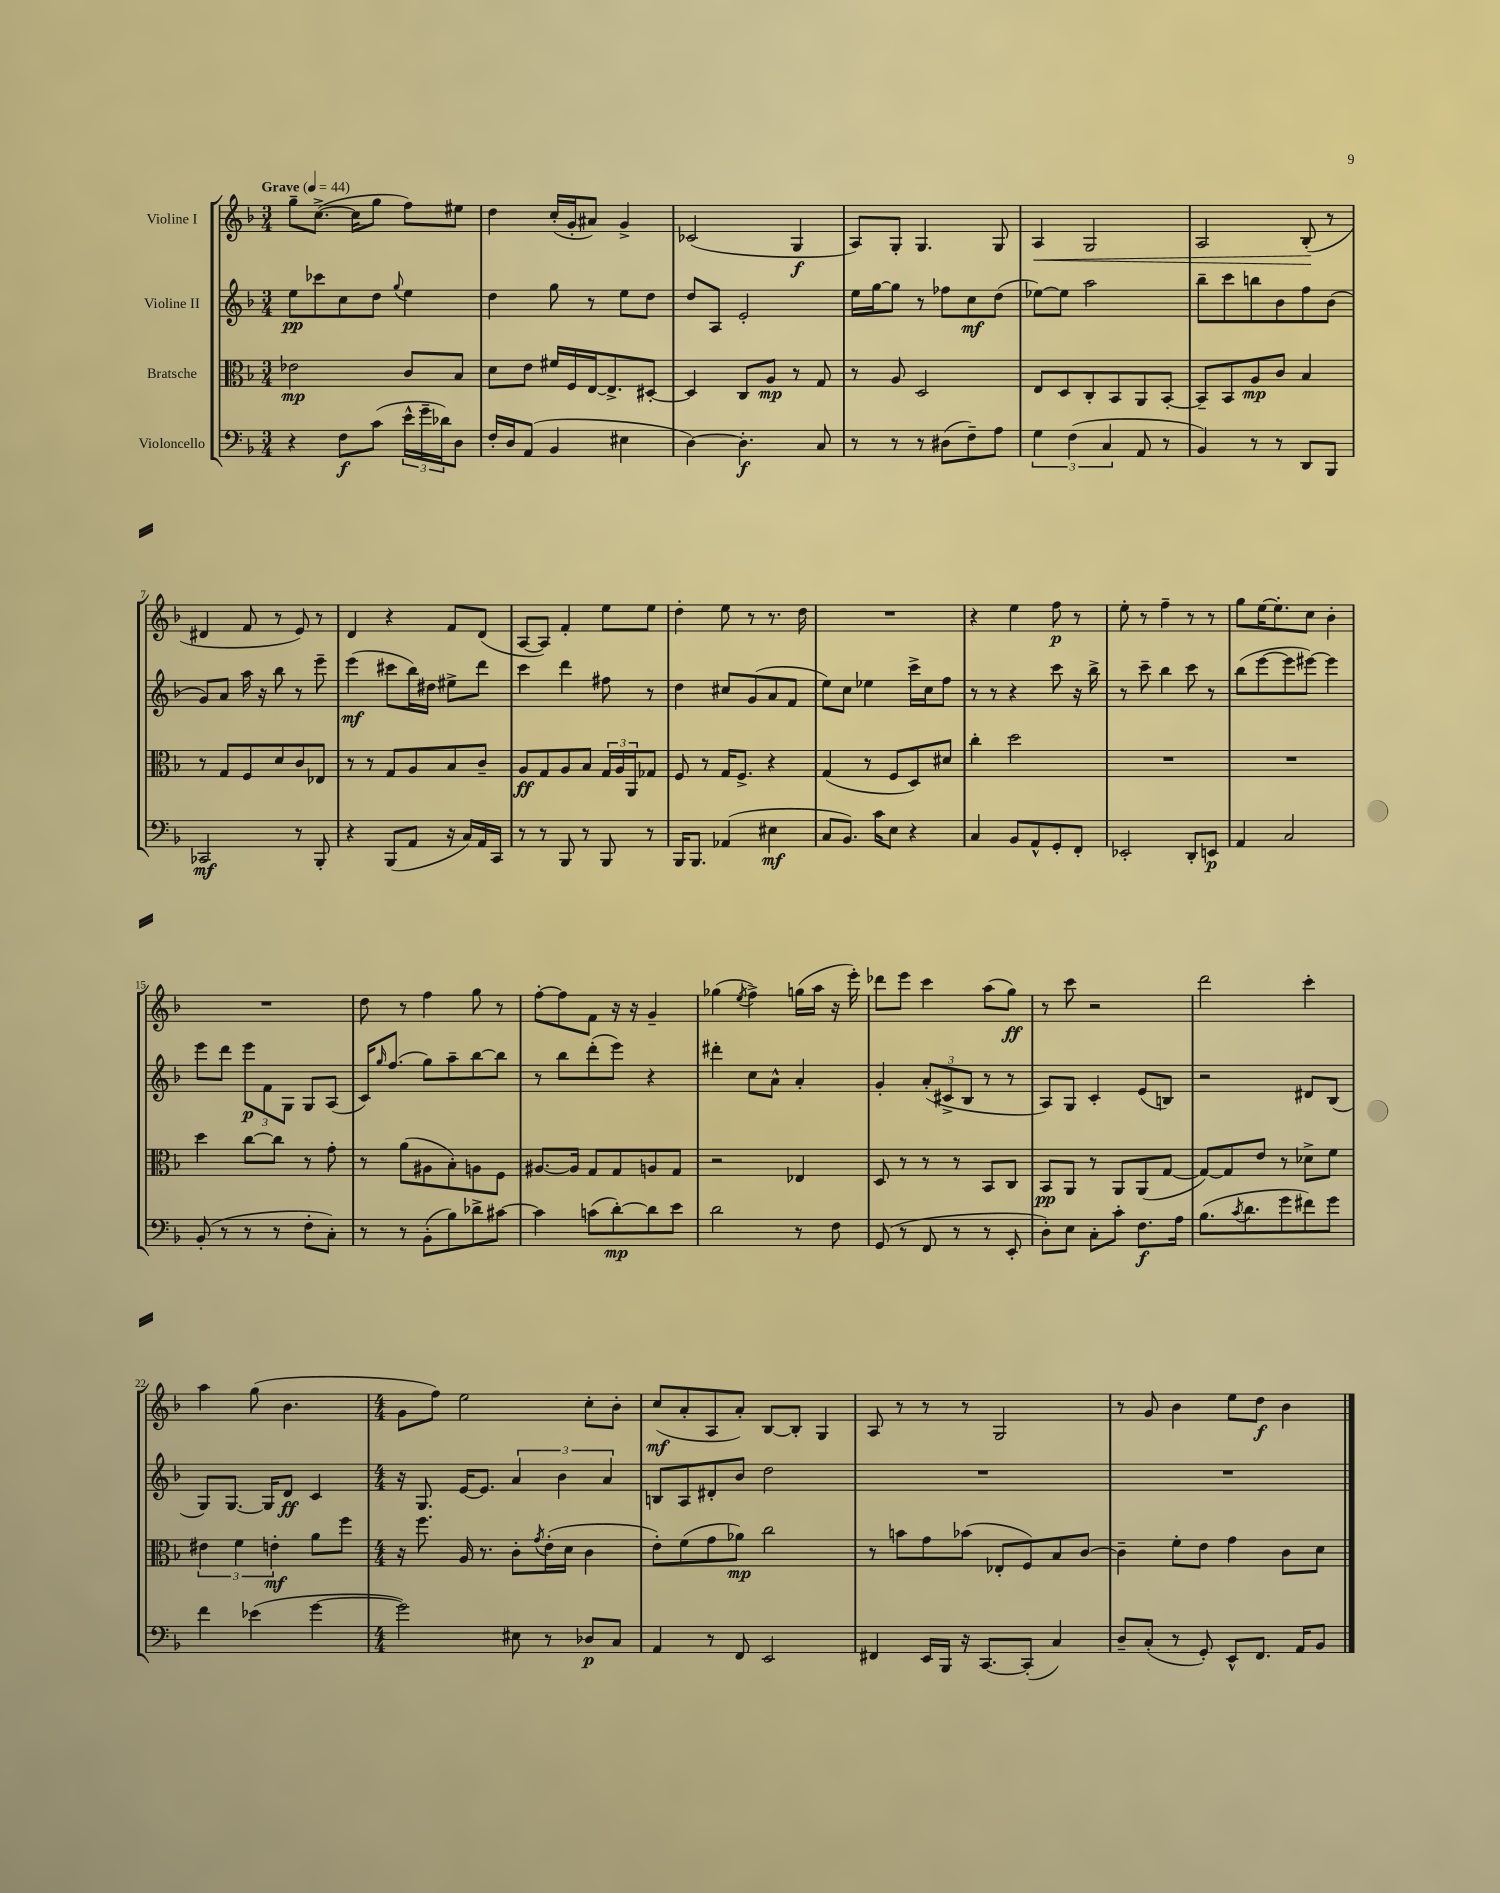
<<
\new StaffGroup <<
\new Staff = "s0" \with { instrumentName = "Violine I" } {
    \clef treble \key f \major \numericTimeSignature \time 3/4 \tempo "Grave" 4 = 44
    g''8-- c''8.~->( c''16 g''8 f''8) eis''8 |
    d''4 c''16-.( g'16-. ais'8) g'4-> |
    ces'2( g4\f |
    a8) g8-. g4. g8 |
    a4\< g2 |
    a2 bes8-.\!( r8 |
    dis'4 f'8 r8 e'8) r8 |
    d'4 r4 f'8 d'8( |
    a8~ a8) f'4-. e''8 e''8 |
    d''4-. e''8 r8 r8. d''16 |
    R2. |
    r4 e''4 f''8\p r8 |
    e''8-. r8 f''4-- r8 r8 |
    g''8 e''16~ e''8.-. c''8 bes'4-. |
    R2. |
    d''8 r8 f''4 g''8 r8 |
    f''8~-. f''8 f'8 r16 r16 g'4-- |
    ges''4( \acciaccatura { e''8 } f''4->) g''16( a''16 r16 e'''16-.) |
    des'''8 e'''8 c'''4 a''8( g''8\ff) |
    r8 c'''8 r2 |
    d'''2 c'''4-. |
    a''4 g''8( bes'4. |
    \numericTimeSignature \time 4/4 g'8 f''8) e''2 c''8-. bes'8-. |
    c''8\mf( a'8-. a8 a'8-.) bes8~ bes8-. g4 |
    a8 r8 r8 r8 g2 |
    r8 g'8 bes'4 e''8 d''8\f bes'4 \bar "|." |
}
\new Staff = "s1" \with { instrumentName = "Violine II" } {
    \clef treble \key f \major \numericTimeSignature \time 3/4
    e''8\pp ces'''8 c''8 d''8 \appoggiatura { g''8 } e''4 |
    d''4 g''8 r8 e''8 d''8 |
    d''8 a8 e'2-. |
    e''16 g''16~ g''8 r8 fes''8 c''8\mf d''8( |
    ees''8~) ees''8 a''2 |
    bes''8-- c'''8 b''8 bes'8 f''8 bes'8( |
    g'8) a'8 a''16 r16 bes''8 r8 e'''8-- |
    e'''4\mf( cis'''8 bes''16) dis''16 eis''8-> d'''8 |
    c'''4 d'''4 fis''8 r8 |
    d''4 cis''8 g'8( a'8 f'8 |
    e''8) c''8 ees''4 c'''16-> c''16 f''8 |
    r8 r8 r4 c'''8 r16 bes''16-> |
    r8 c'''8-- bes''4 c'''8 r8 |
    bes''8( e'''8~ e'''8 eis'''8~) eis'''4 |
    e'''8 d'''8 \tuplet 3/2 { e'''8\p f'8 g8 } g8 a8( |
    c'16) \grace { g''16 } f''8.( g''8) a''8-- bes''8~ bes''8 |
    r8 bes''8 d'''8-.( e'''8) r4 |
    dis'''4-. c''8 a'8-^ a'4-. |
    g'4-. \tuplet 3/2 { a'8-.( cis'8-> bes8 } r8 r8 |
    a8) g8 c'4-. e'8( b8) |
    r2 dis'8 bes8( |
    g8) g8.~ g16 d'8\ff c'4 |
    \numericTimeSignature \time 4/4 r16 g8. e'16~ e'8. \tuplet 3/2 { a'4 bes'4 a'4 } |
    b8 a8 dis'8-. bes'8 d''2 |
    R1 |
    R1 \bar "|." |
}
\new Staff = "s2" \with { instrumentName = "Bratsche" } {
    \clef alto \key f \major \numericTimeSignature \time 3/4
    ees'2\mp c'8 bes8 |
    d'8 e'8 fis'16 f16 e16~ e8.-> dis8~-. |
    dis4 c8 a8\mp r8 g8 |
    r8 a8 d2 |
    e8 d8 c8-. bes,8 a,8 bes,8~-. |
    bes,8-- bes,8 a8\mp c'8 bes4 |
    r8 g8 f8 d'8 c'8 ees8 |
    r8 r8 g8 a8 bes8 c'8-- |
    a8\ff g8 a8 bes8 \tuplet 3/2 { g16 a16 a,16 } ges8 |
    f8 r8 g16 f8.-> r4 |
    g4( r8 f8 d8) dis'8 |
    c''4-. d''2 |
    R2. |
    R2. |
    d''4 c''8~ c''8 r8 g'8-. |
    r8 a'8( ais8 bes8-.) a8 f8 |
    ais8.~ ais16 g8 g8 a8 g8 |
    r2 ees4 |
    d8 r8 r8 r8 bes,8 c8 |
    bes,8\pp a,8 r8 a,8 a,8( g8~ |
    g8~) g8 e'8 r8 des'8-> f'8 |
    \tuplet 3/2 { eis'4 f'4 e'4-.\mf } a'8 f''8 |
    \numericTimeSignature \time 4/4 r16 f''8. a16 r8. c'8-. \acciaccatura { g'8 } e'16-.( d'16 c'4 |
    e'8-.) f'8( g'8 aes'8\mp) c''2 |
    r8 b'8 g'8 bes'8( ees8-. f8) bes8 c'8~ |
    c'4-- f'8-. e'8 g'4 c'8 d'8 \bar "|." |
}
\new Staff = "s3" \with { instrumentName = "Violoncello" } {
    \clef bass \key f \major \numericTimeSignature \time 3/4
    r4 f8\f c'8( \tuplet 3/2 { e'16-^ g'16-- des'16) } d8 |
    f16-. d16 a,8( bes,4 eis4 |
    d4~) d4.-.\f c8 |
    r8 r8 r8 dis8( f8--) a8 |
    \tuplet 3/2 { g4 f4( c4 } a,8 r8 |
    bes,4) r8 r8 d,8 bes,,8 |
    ces,2\mf r8 bes,,8-. |
    r4 bes,,8( a,8 r16 c16) a,16 c,16 |
    r8 r8 bes,,8 r8 bes,,8 r8 |
    bes,,16 bes,,8. aes,4( eis4\mf |
    c8 bes,8.) c'16 e8 r4 |
    c4 bes,8 a,8-^ g,8-. f,8-. |
    ees,2-. d,8-. e,8\p |
    a,4 c2 |
    bes,8-.( r8 r8 r8 f8-. c8-.) |
    r8 r8 bes,8-.( bes8) des'8-> cis'8~ |
    cis'4 c'8( d'8~-.\mp) d'8 e'8 |
    d'2 r8 f8 |
    g,8( r8 f,8 r8 r8 e,8-. |
    d8-.) e8 c8-. c'8-. f8.\f a16 |
    bes8.( \acciaccatura { c'8 } d'8. g'8 fis'8) g'8 |
    f'4 ees'4( g'4~ |
    \numericTimeSignature \time 4/4 g'2) eis8 r8 des8\p c8 |
    a,4 r8 f,8 e,2 |
    fis,4 e,16 bes,,16 r16 c,8.~ c,8-.( c4) |
    d8-- c8-.( r8 g,8-.) e,8-^ f,8. a,16 bes,8 \bar "|." |
}
>>
>>
